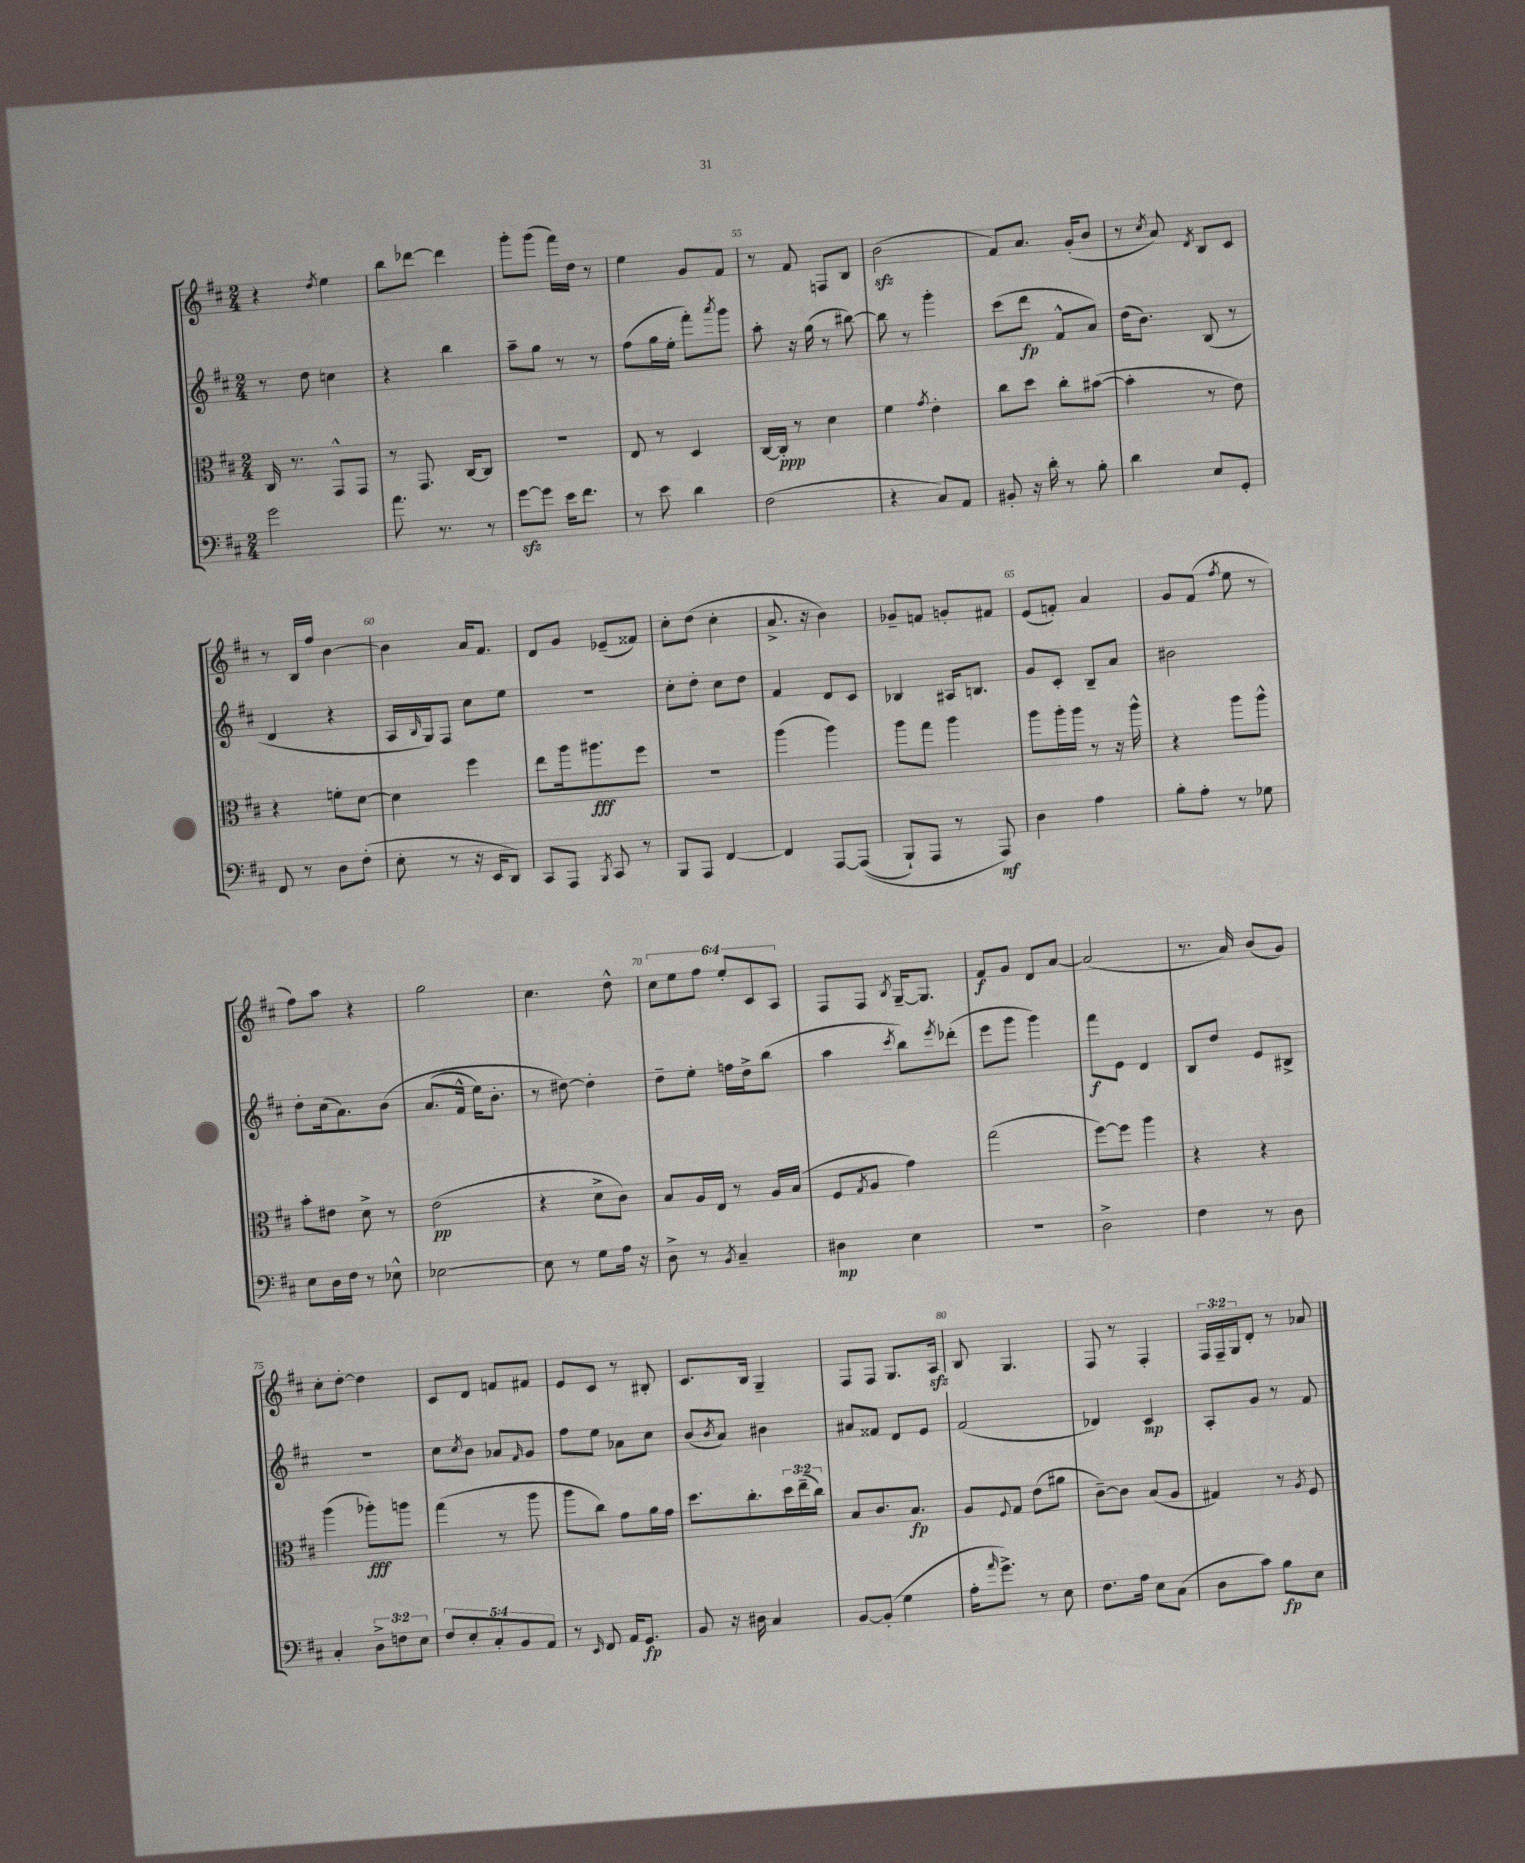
<<
\new StaffGroup <<
\new Staff = "s0" {
    \clef treble \key d \major \numericTimeSignature \time 2/4 \override Staff.TupletNumber.text = #tuplet-number::calc-fraction-text
    r4 \acciaccatura { d''8 } e''4 |
    b''8 des'''8~ des'''4 |
    g'''8-. g'''8( fis'''16) d''16 r8 |
    e''4 g'8 fis'8 |
    r8 fis'8 f8 b8 |
    b'2\sfz( |
    fis'8) a'8. g'16-.( b'8 |
    r8 \acciaccatura { cis''8 } a'8) \acciaccatura { d'8 } b8 cis'8 |
    r8 b16 fis''16 b'4~ |
    b'4 a'16 fis'8. |
    d'8 g'8 ees'8--( fisis'8) |
    cis''8-. d''8( cis''4-. |
    a'8.-> r16 b'4) |
    ges'8-- f'8 g'8-. fis'8 |
    e'8( f'8-.) a'4 |
    g'8 fis'8( \acciaccatura { fis''8 } e''8 r8 |
    fis''8) a''8 r4 |
    g''2 |
    cis''4. d''8-^ |
    \tuplet 6/4 { cis''8 e''8 fis''8 e''8-. cis'8 a8 } |
    fis8 fis8 \acciaccatura { b8 } g16~-- g8. |
    fis'8\f g'8 d'8 a'8~ |
    a'2( |
    r8. a'16) b'8( g'8) |
    cis''8-. d''8~-. d''4 |
    cis'8 d'8 f'8 fis'8 |
    e'8 cis'8 r8 bis8-. |
    cis'8. b16 g4-- |
    fis8 fis8 g8. a16\sfz |
    b8 g4. |
    fis8 r8 fis4-. |
    \tuplet 3/2 { fis16 fis16-- g16 } d'8-. r8 aes'8 \bar "|." |
}
\new Staff = "s1" {
    \clef treble \key d \major \numericTimeSignature \time 2/4
    r8 d''8 c''4 |
    r4 b''4 |
    a''8-- g''8 r8 r8 |
    fis''8( g''16 e''16-. fis'''8-.) \acciaccatura { a'''8 } g'''8 |
    a''8-. r16 g''16( r8 bis''8~) |
    bis''8 r8 g'''4-. |
    cis'''8( d'''8\fp fis'8-^ a'8) |
    d''16( b'8.) b8( r8 |
    d'4 r4 |
    a16 \grace { b16 } g16) fis8 cis''8 e''8 |
    r2 |
    cis''8-. d''8-. cis''8 d''8 |
    fis'4 d'8 cis'8 |
    bes4 ais16 b8. |
    g'8 cis'8-. b8-- a'8 |
    bis'2 |
    d''8-. cis''16( a'8.) b'8\( |
    a'8.( fis'16-^ e''16) b'8.-. |
    r8 dis''8~\) dis''4-. |
    d''8-- e''8-. f''16 d''16-> b''8( |
    a''4 \acciaccatura { cis'''8 } b''8) \acciaccatura { e'''8 } des'''8-.( |
    e'''8 g'''8 g'''4) |
    fis'''8\f e'8 d'4 |
    b8 d''8 e'8 bis8-> |
    R2 |
    cis''8 \acciaccatura { cis''8 } b'8 aes'8 \grace { fis'16 } g'8 |
    fis''8 e''8 aes'8 cis''8 |
    b'8( \acciaccatura { b'8 } a'8) bis'4 |
    ais'8 fisis'8 d'8 e'8 |
    fis'2( |
    des'4) cis'4\mp |
    a8-. g'8 r8 fis'8 \bar "|." |
}
\new Staff = "s2" {
    \clef alto \key d \major \numericTimeSignature \time 2/4 \override Staff.TupletNumber.text = #tuplet-number::calc-fraction-text
    cis16 r8. g,8-^ g,8 |
    r8 g,8. cis16~ cis8 |
    r2 |
    e8 r8 d4 |
    cis16~ cis16-.\ppp r8 d'4 |
    fis'4 \acciaccatura { g'8 } e'4-. |
    cis''8 d''8 cis''8-. bis'8~( |
    bis'4-. r8 e'8) |
    r4 f'8-. d'8~ |
    d'4 fis''4 |
    e''8 a''16 ais''8.\fff fis''8 |
    r2 |
    a''4( a''4) |
    a''8 g''8 a''4 |
    a''8 a''16-. a''16 r8 r16 a''16-^ |
    r4 a''8 a''8-^ |
    b'8-. eis'8 d'8-> r8 |
    e'2\pp( |
    r4 d'8-> cis'8) |
    b8 a16 e16 r8 a16 b16( |
    fis8 \acciaccatura { g8 } a8 g'4) |
    g''2( |
    fis''8~) fis''8 a''4 |
    r4 r4 |
    a''4( aes''8-.\fff) a''8 |
    g''4( r8 a''8 |
    a''8 cis''8) g'8 a'16 g'16 |
    d''8. cis''8.-. \tuplet 3/2 { d''16 e''16--( cis''16) } |
    b8 cis'8. b8.\fp |
    a8 \appoggiatura { fis8 } g8 e'8( ais'8 |
    cis'8~--) cis'8 b8( a8 |
    gis4) r8 \acciaccatura { a8 } fis8 \bar "|." |
}
\new Staff = "s3" {
    \clef bass \key d \major \numericTimeSignature \time 2/4 \override Staff.TupletNumber.text = #tuplet-number::calc-fraction-text
    g'2 |
    a'8. r8. r8 |
    g'8~\sfz g'8 e'16 fis'8. |
    r8 e'8 d'4 |
    fis2( |
    r4 cis8) a,8 |
    bis,8-. r16 d'16-. r8 b8-. |
    d'4 e8 g,8-. |
    fis,8 r8 d8 fis8-.( |
    e8-. r8 r16 e,16 d,8) |
    cis,8 a,,8 \acciaccatura { b,,8 } cis,8 r8 |
    b,,8 a,,8 fis,4~ |
    fis,4 a,,8~ a,,8(\( |
    b,,8-!) a,,8 r8 a,,8\mf\) |
    d4 a4 |
    b8-. a8-. r8 ges8 |
    e8 d16 fis16 r8 ees8-^ |
    ees2~ |
    ees8 r8 g8 a16 r16 |
    d8-> r8 \acciaccatura { b,8 } cis4-- |
    dis4\mp e4 |
    r2 |
    d2-> |
    fis4 r8 d8 |
    cis4-. \tuplet 3/2 { d8-> f8 e8 } |
    \tuplet 5/4 { fis8 e8-. cis8-. b,8 a,8 } |
    r8 \grace { e,16 } fis,8 a,16 g,8.\fp |
    b,8 r16 dis16 cis4 |
    b,8~ b,8-.( g4 |
    a16-. \grace { a'16 } g'8.->) r8 e8 |
    fis8. a16 e8 cis8( |
    d8 cis'8) b8\fp e8 \bar "|." |
}
>>
>>
\layout { \context { \Score currentBarNumber = #51 \override BarNumber.break-visibility = ##(#f #t #t) barNumberVisibility = #(every-nth-bar-number-visible 5) } }
